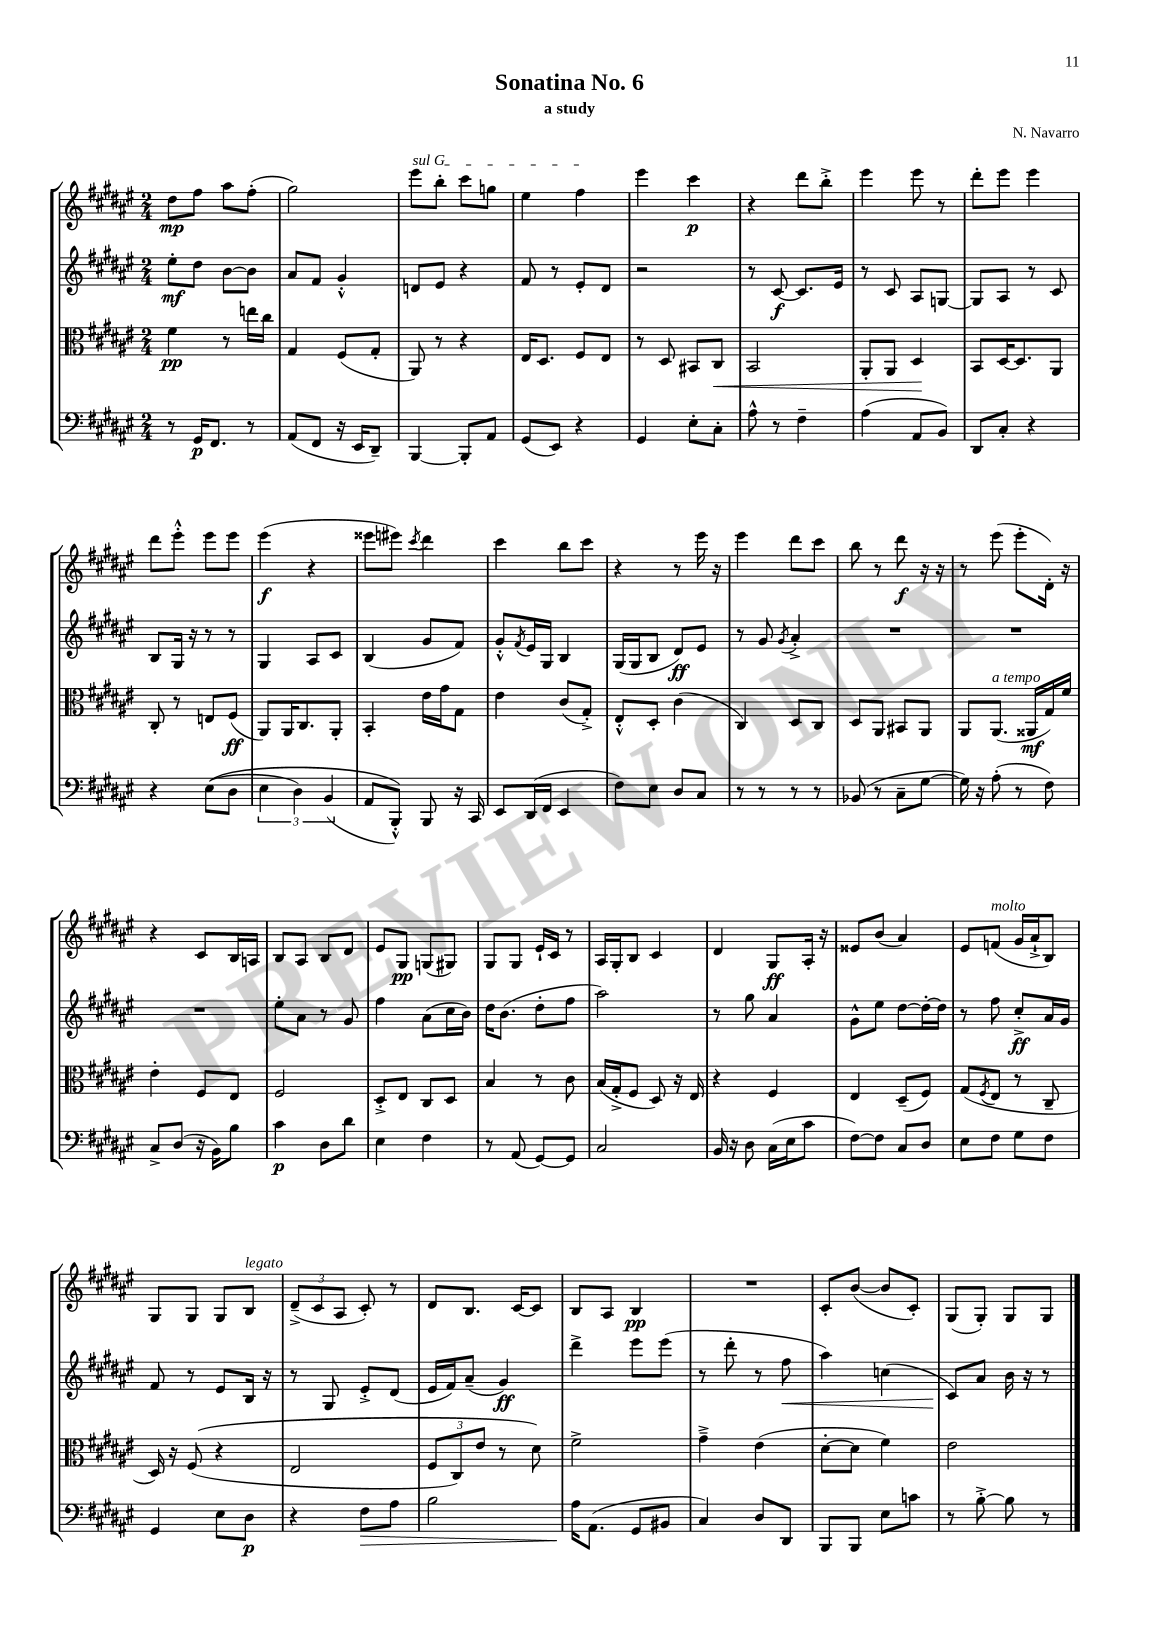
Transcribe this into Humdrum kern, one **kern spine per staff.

**kern	**dynam	**kern	**dynam	**kern	**dynam	**kern	**dynam
*part4	*part4	*part3	*part3	*part2	*part2	*part1	*part1
*staff4	*staff4	*staff3	*staff3	*staff2	*staff2	*staff1	*staff1
*clefF4	*	*clefC3	*	*clefG2	*	*clefG2	*
*k[f#c#g#d#a#e#]	*	*k[f#c#g#d#a#e#]	*	*k[f#c#g#d#a#e#]	*	*k[f#c#g#d#a#e#]	*
*M2/4	*	*M2/4	*	*M2/4	*	*M2/4	*
=1	=1	=1	=1	=1	=1	=1	=1
8r	.	4f#\	pp	8ee#'\L	mf	8dd#\L	mp
16GG#/KL	p	.	.	8dd#\J	.	8ff#\J	.
8.FF#/J	.	.	.	.	.	.	.
.	.	8r	.	[8b\L	.	8aa#\L	.
8r	.	16een\LL	.	8b\J]	.	(8ff#'\J	.
.	.	16cc#\JJ	.	.	.	.	.
=2	=2	=2	=2	=2	=2	=2	=2
(8AA#/L	.	4G#/	.	8a#/L	.	2gg#\)	.
8FF#/J	.	.	.	8f#/J	.	.	.
16r	.	(8F#/L	.	4g#'^^/	.	.	.
16EE#/KL	.	.	.	.	.	.	.
8DD#~/J)	.	8G#'/J	.	.	.	.	.
=3	=3	=3	=3	=3	=3	=3	=3
!	!	!	!	!	!	!LO:TX:a:i:t=sul G	!
[4BBB/	.	8AA#/)	.	8dn/L	.	8eee#\L	.
.	.	8r	.	8e#/J	.	8bb'\J	.
8BBB'/L]	.	4r	.	4r	.	8ccc#\L	.
8AA#/J	.	.	.	.	.	8ggn\J	.
=4	=4	=4	=4	=4	=4	=4	=4
(8GG#/L	.	16E#/KL	.	8f#/	.	4ee#\	.
.	.	8.D#/J	.	.	.	.	.
8EE#/J)	.	.	.	8r	.	.	.
4r	.	8F#/L	.	8e#'/L	.	4ff#\	.
.	.	8E#/J	.	8d#/J	.	.	.
=5	=5	=5	=5	=5	=5	=5	=5
4GG#/	.	8r	.	2r	.	4eee#\	.
.	.	8D#/	.	.	.	.	.
8E#'\L	.	8BB#X/L	.	.	.	4ccc#\	p
!	!	!	!LO:HP:b	!	!	!	!
8C#'\J	.	8C#/J	<	.	.	.	.
=6	=6	=6	=6	=6	=6	=6	=6
8A#^^\	.	2BB/	.	8r	.	4r	.
8r	.	.	.	[8c#/	f	.	.
4F#~\	.	.	.	8.c#/L]	.	8ddd#\L	.
.	.	.	.	.	.	8bb'^\J	.
.	.	.	.	16e#/Jk	.	.	.
=7	=7	=7	=7	=7	=7	=7	=7
(4A#\	.	8AA#'/L	.	8r	.	4eee#\	.
.	.	8AA#/J	.	8c#/	.	.	.
8AA#/L	.	4D#/	.	8A#/L	.	8eee#\	.
8BB/J)	.	.	.	[8Gn/J	.	8r	.
.	.	.	[	.	.	.	.
=8	=8	=8	=8	=8	=8	=8	=8
8DD#/L	.	8BB/L	.	8G/L]	.	8ddd#'\L	.
8C#'/J	.	[16D#/K	.	8A#/J	.	8eee#\J	.
.	.	8.D#/]	.	.	.	.	.
4r	.	.	.	8r	.	4eee#\	.
.	.	8AA#/J	.	8c#/	.	.	.
!!LO:LB:g=z
=9	=9	=9	=9	=9	=9	=9	=9
4r	.	8C#'/	.	8B/L	.	8ddd#\L	.
.	.	8r	.	16G#/Jk	.	8eee#'^^\J	.
.	.	.	.	16r	.	.	.
((8E#\L	.	8En/L	.	8r	.	8eee#\L	.
8D#\J	.	(8F#/J	ff	8r	.	8eee#\J	.
=10	=10	=10	=10	=10	=10	=10	=10
6E#\	.	8AA#/L)	.	4G#/	.	(4eee#\	f
.	.	16AA#/K	.	.	.	.	.
6D#\)	.	.	.	.	.	.	.
.	.	8.C#/	.	.	.	.	.
.	.	.	.	8A#/L	.	4r	.
(6BB/	.	.	.	.	.	.	.
.	.	8AA#'/J	.	8c#/J	.	.	.
=11	=11	=11	=11	=11	=11	=11	=11
8AA#/L	.	4BB'/	.	(4B/	.	8eee##X\L	.
8BBB'^^/J))	.	.	.	.	.	8eee#X\J)	.
.	.	.	.	.	.	8qccc#/	.
8BBB/	.	16e#\LL	.	8g#/L	.	4ddd#\	.
.	.	16g#\J	.	.	.	.	.
16r	.	8G#\J	.	8f#/J)	.	.	.
16CC#/	.	.	.	.	.	.	.
=12	=12	=12	=12	=12	=12	=12	=12
8EE#/L	.	4e#\	.	8g#'^^/L	.	4ccc#\	.
.	.	.	.	8qf#/	.	.	.
(16DD#/L	.	.	.	16e#/L	.	.	.
16FF#/JJ	.	.	.	16G#/JJ	.	.	.
4EE#/	.	(8c#/L	.	4B/	.	8bb\L	.
.	.	8G#'^/J)	.	.	.	8ccc#\J	.
=13	=13	=13	=13	=13	=13	=13	=13
8F#\L)	.	8E#'^^/L	.	(16G#/LL	.	4r	.
.	.	.	.	16G#/J	.	.	.
8E#\J	.	8D#'/J	.	8B/J	.	.	.
8D#/L	.	(4c#\	.	8d#/L)	ff	8r	.
8C#/J	.	.	.	8e#/J	.	16eee#\	.
.	.	.	.	.	.	16r	.
=14	=14	=14	=14	=14	=14	=14	=14
8r	.	4C#/)	.	8r	.	4eee#\	.
8r	.	.	.	8g#/	.	.	.
.	.	.	.	8qg#/	.	.	.
8r	.	8D#/L	.	4a#'^/	.	8ddd#\L	.
8r	.	8C#/J	.	.	.	8ccc#\J	.
=15	=15	=15	=15	=15	=15	=15	=15
(8BB-X/	.	8D#/L	.	2r	.	8bb\	.
8r	.	8AA#/J	.	.	.	8r	.
8C#~\L	.	8BB#X/L	.	.	.	8ddd#\	f
[8G#\J	.	8AA#/J	.	.	.	16r	.
.	.	.	.	.	.	16r	.
=16	=16	=16	=16	=16	=16	=16	=16
16G#\])	.	8AA#/L	.	2r	.	8r	.
16r	.	.	.	.	.	.	.
!	!	!LO:TX:a:i:t=a tempo	!	!	!	!	!
(8A#'\	.	(8.AA#/J	.	.	.	(8eee#\	.
8r	.	.	.	.	.	8eee#'\L	.
.	.	16AA##X/LL	mf	.	.	.	.
8F#\)	.	16G#/)	.	.	.	16d#'\Jk)	.
.	.	16f#/JJ	.	.	.	16r	.
!!LO:LB:g=z
=17	=17	=17	=17	=17	=17	=17	=17
8C#^/L	.	4e#'\	.	2r	.	4r	.
(8D#/J	.	.	.	.	.	.	.
16r	.	8F#/L	.	.	.	8c#/L	.
16BB\KL)	.	.	.	.	.	.	.
8B\J	.	8E#/J	.	.	.	16B/L	.
.	.	.	.	.	.	16An/JJ	.
=18	=18	=18	=18	=18	=18	=18	=18
4c#\	p	2F#/	.	8ee#'\L	.	8B/L	.
.	.	.	.	8a#\J	.	8A#/J	.
8D#\L	.	.	.	8r	.	8B/L	.
8d#\J	.	.	.	8g#/	.	8d#/J	.
=19	=19	=19	=19	=19	=19	=19	=19
4E#\	.	8D#'^/L	.	4ff#\	.	8e#/L	.
.	.	8E#/J	.	.	.	8G#/J	pp
4F#\	.	8C#/L	.	(8a#\L	.	(8Gn/L	.
.	.	8D#/J	.	16cc#\L	.	8G#X/J)	.
.	.	.	.	16b\JJ)	.	.	.
=20	=20	=20	=20	=20	=20	=20	=20
8r	.	4B/	.	16dd#\KL	.	8G#/L	.
.	.	.	.	(8.b\J	.	.	.
(8AA#/	.	.	.	.	.	8G#/J	.
[8GG#/L)	.	8r	.	8dd#'\L	.	16e#`/LL	.
.	.	.	.	.	.	16c#/JJ	.
8GG#/J]	.	8c#\	.	8ff#\J	.	8r	.
=21	=21	=21	=21	=21	=21	=21	=21
2C#/	.	(16B/LL	.	2aa#\)	.	16A#/LL	.
.	.	16G#'^/J	.	.	.	16G#'/J	.
.	.	8F#/J	.	.	.	8B/J	.
.	.	8D#/)	.	.	.	4c#/	.
.	.	16r	.	.	.	.	.
.	.	16E#/	.	.	.	.	.
=22	=22	=22	=22	=22	=22	=22	=22
16BB/	.	4r	.	8r	.	4d#/	.
16r	.	.	.	.	.	.	.
8D#\	.	.	.	8gg#\	.	.	.
(16C#\LL	.	4F#/	.	4a#/	.	8G#/L	ff
16E#\J	.	.	.	.	.	.	.
8c#\J	.	.	.	.	.	16A#'/Jk	.
.	.	.	.	.	.	16r	.
=23	=23	=23	=23	=23	=23	=23	=23
[8F#\L)	.	4E#/	.	8g#^^\L	.	8e##X/L	.
8F#\J]	.	.	.	8ee#\J	.	(8b/J	.
8C#/L	.	(8D#~/L	.	[8dd#\L	.	4a#/)	.
8D#/J	.	8F#/J)	.	16dd#'\L_	.	.	.
.	.	.	.	16dd#\JJ]	.	.	.
=24	=24	=24	=24	=24	=24	=24	=24
8E#\L	.	(8G#/L	.	8r	.	8e#/L	.
.	.	8qF#/	.	.	.	.	.
!	!	!	!	!	!	!LO:TX:a:i:t=molto	!
8F#\J	.	8E#/J	.	8ff#\	.	(8fn/J	.
8G#\L	.	8r	.	8cc#'^/L	ff	16g#/LL	.
.	.	.	.	.	.	16a#`^/J	.
8F#\J	.	8C#~/	.	16a#/L	.	8B/J)	.
.	.	.	.	16g#/JJ	.	.	.
!!LO:LB:g=z
=25	=25	=25	=25	=25	=25	=25	=25
4GG#/	.	16D#/)	.	8f#/	.	8G#/L	.
.	.	16r	.	.	.	.	.
.	.	((8F#/	.	8r	.	8G#/J	.
8E#\L	.	4r	.	8e#/L	.	8G#/L	.
!	!	!	!	!	!	!LO:TX:a:i:t=legato	!
8D#\J	p	.	.	16B/Jk	.	8B/J	.
.	.	.	.	16r	.	.	.
=26	=26	=26	=26	=26	=26	=26	=26
4r	.	2E#/	.	8r	.	(12d#~^/L	.
.	.	.	.	.	.	12c#/	.
.	.	.	.	8G#/	.	.	.
.	.	.	.	.	.	12A#/J	.
!	!LO:HP:b	!	!	!	!	!	!
8F#\L	>	.	.	8e#'^/L	.	8c#'/)	.
8A#\J	.	.	.	(8d#/J	.	8r	.
=27	=27	=27	=27	=27	=27	=27	=27
2B\	.	12F#/L	.	16e#/LL	.	8d#/L	.
.	.	.	.	16f#/J)	.	.	.
.	.	12C#/)	.	.	.	.	.
.	.	.	.	(8a#~/J	.	8.B/J	.
.	.	12e#/J	.	.	.	.	.
.	.	8r	.	4g#/)	ff	.	.
.	.	.	.	.	.	[16c#/KL	.
.	.	8d#\)	.	.	.	8c#/J]	.
=28	=28	=28	=28	=28	=28	=28	=28
16A#\KL	.	2f#^\	.	4ddd#^\	.	8B/L	.
(8.AA#\J	]	.	.	.	.	.	.
.	.	.	.	.	.	8A#/J	.
8GG#/L	.	.	.	8eee#\L	.	4B/	pp
8BB#X/J	.	.	.	(8eee#\J	.	.	.
=29	=29	=29	=29	=29	=29	=29	=29
4C#/)	.	4g#~^\	.	8r	.	2r	.
.	.	.	.	8ddd#'\	.	.	.
8D#/L	.	(4e#\	.	8r	.	.	.
!	!	!	!	!	!LO:HP:b	!	!
8DD#/J	.	.	.	8ff#\	<	.	.
=30	=30	=30	=30	=30	=30	=30	=30
8BBB/L	.	[8d#'\L	.	4aa#\)	.	8c#'/L	.
8BBB/J	.	8d#\J]	.	.	.	([8b/J	.
8E#\L	.	4f#\)	.	(4ccn\	.	8b/L]	.
8cn\J	.	.	.	.	.	8c#'/J)	.
=31	=31	=31	=31	=31	=31	=31	=31
8r	.	2e#\	.	8c#/L)	.	(8G#/L	.
[8B'^\	.	.	.	8a#/J	[	8G#'/J)	.
8B\]	.	.	.	16b\	.	8G#/L	.
.	.	.	.	16r	.	.	.
8r	.	.	.	8r	.	8G#/J	.
==	==	==	==	==	==	==	==
*-	*-	*-	*-	*-	*-	*-	*-
